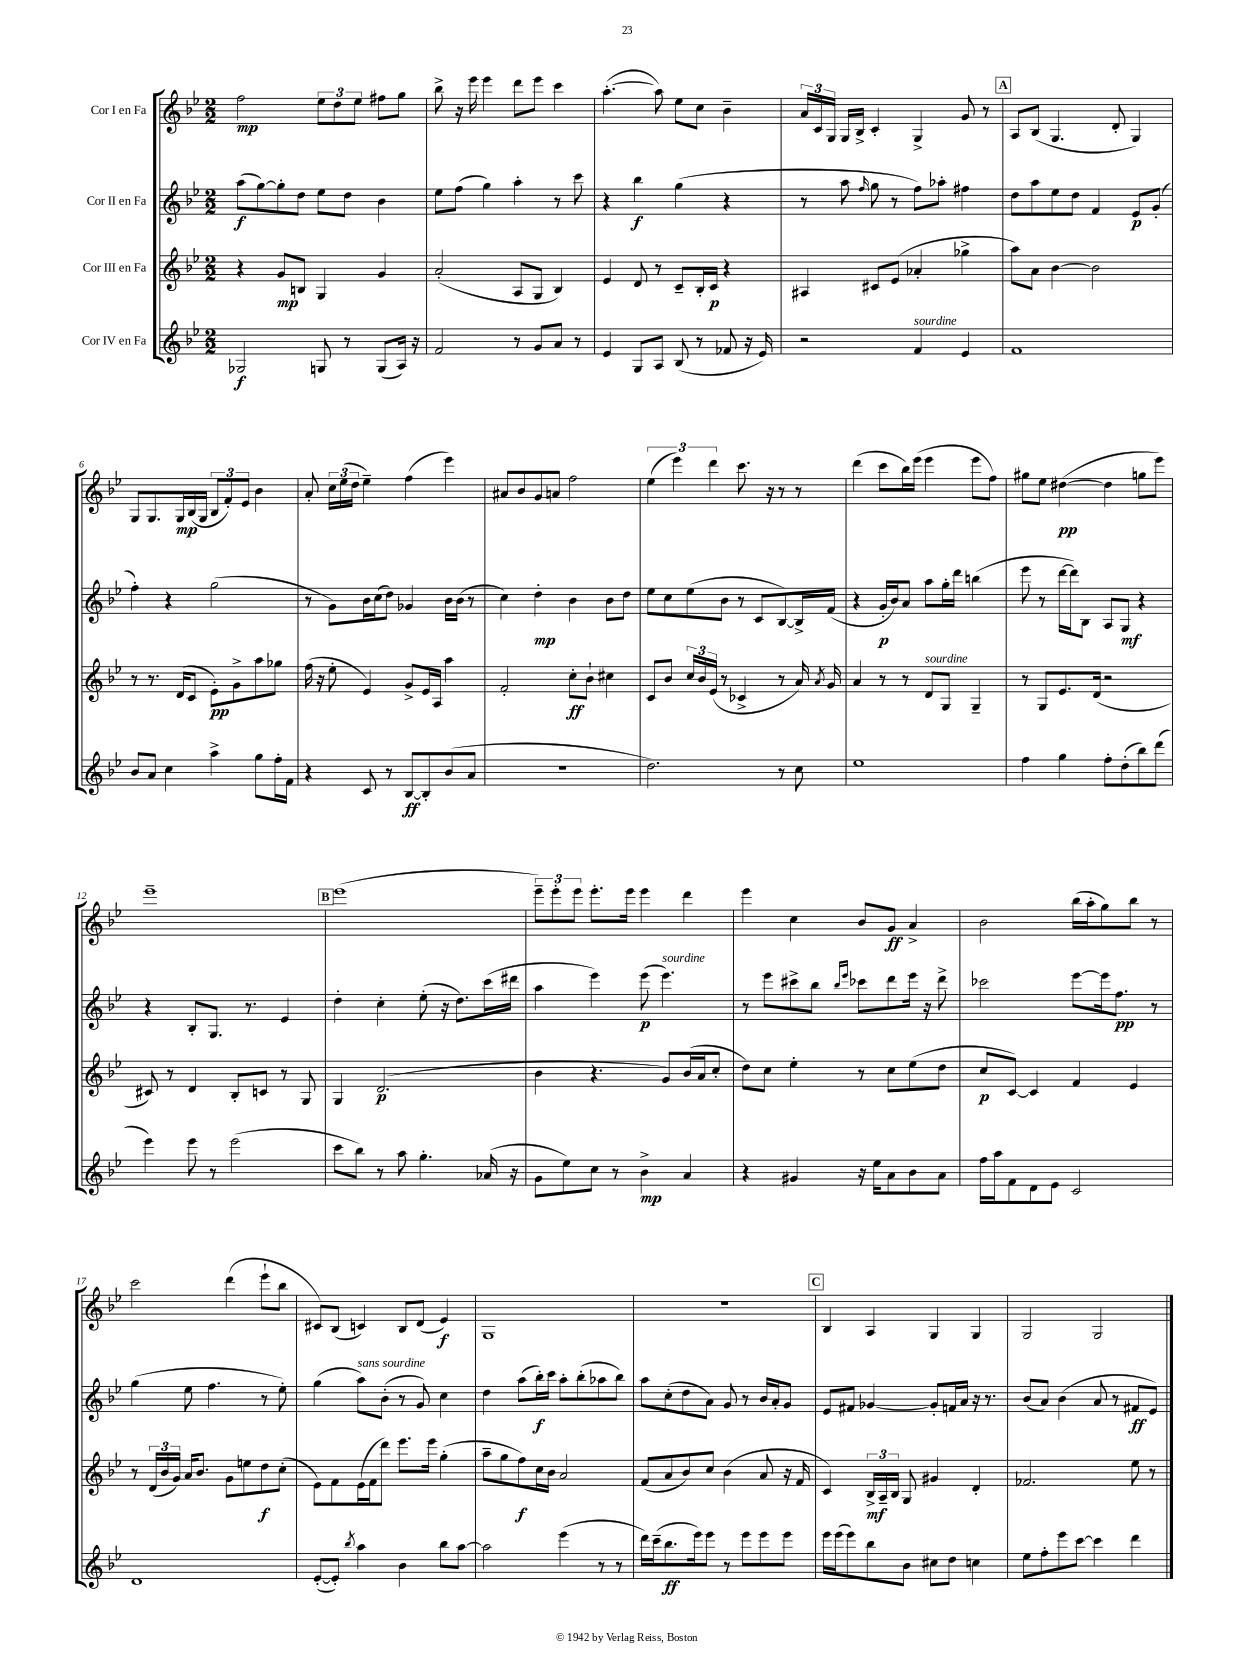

**kern	**kern	**kern	**kern
*staff4	*staff3	*staff2	*staff1
*clefG2	*clefG2	*clefG2	*clefG2
*k[b-e-]	*k[b-e-]	*k[b-e-]	*k[b-e-]
*M2/2	*M2/2	*M2/2	*M2/2
2G-/	4r	(8aa\L	2ff\
.	.	[8gg\)	.
.	8g/L	8gg'\]	.
.	8B/J	8dd\J	.
8G/	4G/	8ee-\L	12ee-\L
.	.	.	12dd\
8r	.	8dd\J	.
.	.	.	12ee-\J
(8G/L	4g/	4b-\	8ff#\L
16A/Jk)	.	.	8gg\J
16r	.	.	.
=	=	=	=
2f/	(2a'/	8ee-\L	8bb-^\
.	.	(8ff\J	16r
.	.	.	16eee-\
.	.	4gg\)	4eee-\
8r	8A/L	4aa'\	8ddd\L
8g/L	8G/J	.	8eee-\J
8a/J	4B-/)	8r	4ccc\
8r	.	8ccc\	.
=	=	=	=
4e-/	4e-/	4r	([4.aa'\
8G/L	8d/	4bb-\	.
8A/J	8r	.	8aa\])
(8B-/	8c~/L	(4gg\	8ee-\L
8r	16B-'/L	.	8cc\J
.	16c/JJ	.	.
8f-/	4r	4r	4b-~\
16r	.	.	.
16e-/)	.	.	.
=	=	=	=
2r	4A#/	8r	24a/LL
.	.	.	24c/
.	.	.	24G/JJ
.	.	8aa\	16G/LL
.	.	.	16B-^/JJ
.	.	16qqff/	.
.	8c#/L	8gg\	4c'/
.	(8e-/J	8r	.
4f/	4a-'/	8ff\L)	4G^/
.	.	8aa-'\J	.
4e-/	4gg-^\	4ff#\	8g/
.	.	.	8r
=	=	=	=
1f	8aa\L)	8dd\L	8A/L
.	8a\J	8aa\	(8B-/J
.	[4b-\	8ee-\	4.G/
.	.	8dd\J	.
.	2b-\]	4f/	.
.	.	.	8d'/
.	.	8e-/L	4G/)
.	.	(8g'/J	.
=	=	=	=
8b-/L	8r	4ff'\)	8G/L
8a/J	8.r	.	8.G/
4cc\	.	4r	.
.	(16d/LK	.	16G/L
.	8c/J	.	(16B-/
.	.	.	16G/JJ
4aa^\	8e-'\L)	(2gg\	12B-/L
.	.	.	12f'/)
.	8g^\	.	.
.	.	.	12e-/J
8gg\L	8aa\	.	4b-\
16ff'\L	8gg-\J	.	.
16f\JJ	.	.	.
=	=	=	=
4r	(16ff\	8r	8a'/
.	16r	.	.
.	8ee-'\	8g\L)	24cc\LL
.	.	.	(24ee-\
.	.	.	24dd\JJ
8c/	4e-/)	16b-\L	4ee-~\)
.	.	(16cc\J	.
8r	.	8dd\J)	.
[8B-/L	8g^/L	4g-/	(4ff\
8B-'/]	16e-/L	.	.
.	16A/JJ	.	.
(8b-/	4aa\	16b-\LL	4eee-\)
.	.	(16b-\JJ	.
8a/J	.	8r	.
=	=	=	=
1r	2f'/	4cc\)	8a#/L
.	.	.	8b-/
.	.	4dd'\	8g/
.	.	.	8a/J
.	8cc'\L	4b-\	2ff\
.	8b-`\J	.	.
.	4cc#\	8b-\L	.
.	.	8dd\J	.
=	=	=	=
2.dd\)	8c/L	8ee-\L	(6ee-\
.	8b-/J	8cc\	.
.	.	.	6eee-\)
.	24cc/LL	(8ee-\	.
.	24b-/	.	.
.	(24e-/JJ	.	6ddd\
.	8r	8b-\J	.
.	4c-^/	8r	8.ccc\
.	.	8c/L	.
.	.	.	16r
8r	8r	[8B-/)	8r
8cc\	16a/)	16B-^/]L	8r
.	8qa/	.	.
.	16g/	(16f/JJ	.
=	=	=	=
1ee-	4a/	4r	(4ddd\
.	8r	16g'/LL	8ccc\L
.	.	16b-/J)	.
.	8r	8a/J	16bb-\L)
.	.	.	(16eee-\JJ
.	8d/L	8aa\L	4eee-\
.	8G/J	16gg'\L	.
.	.	16ddd\JJ	.
.	4G~/	(4bb\	8eee-\L
.	.	.	8ff\J)
=	=	=	=
4ff\	8r	8eee-\	8gg#\L
.	8G/L	8r	8ee-\J
4gg\	8.e-/	[16ddd\LL	([4dd#\
.	.	16ddd\]J)	.
.	.	8B-\J	.
.	(16d/Jk	.	.
8ff'\L	2r	8A/L	4dd#\]
(8dd'\	.	8G/J	.
8bb-\)	.	4r	8gg\L
(8ddd\J	.	.	8eee-\J)
=	=	=	=
4eee-\)	8c#/)	4r	1eee-~
.	8r	.	.
8eee-\	4d/	8B-'/L	.
8r	.	8.G/J	.
(2eee-\	8B-'/L	.	.
.	.	8.r	.
.	8c/J	.	.
.	8r	4e-/	.
.	8G/	.	.
=	=	=	=
8ccc\L	4G/	4dd'\	(1eee-
8bb-\J)	.	.	.
8r	(2.d/	4cc'\	.
8aa\	.	.	.
4.gg'\	.	(8ee-'\	.
.	.	16r	.
.	.	8.dd\L)	.
(16a-/	.	(16ccc\L	.
16r	.	16ddd#\JJ	.
=	=	=	=
8g\L	4b-\	4aa\	12eee-~\L)
.	.	.	12eee-'\
8ee-\)	.	.	.
.	.	.	12eee-\J
8cc\J	4.r	4eee-\)	8.eee-'\L
8r	.	.	.
.	.	.	16eee-\Jk
4b-^\	.	(8eee-\	4eee-\
.	8g/L)	4.eee-\)	.
4a/	(16b-/L	.	4ddd\
.	16a/J	.	.
.	8cc'/J	.	.
=	=	=	=
4r	8dd\L)	8r	4eee-\
.	8cc\J	8eee-\L	.
4g#/	4ee-'\	8ccc#^\	4cc\
.	.	8bb-\J	.
.	.	16qqbb-/LL	.
.	.	16qqeee-/JJ	.
16r	8r	8ccc-\L	8b-/L
16ee-\LK	.	.	.
8a\	8cc\L	8ddd\	8g/J
8b-\	(8ee-\	16eee-\Jk	4a^/
.	.	16r	.
8a\J	8dd\J	8ddd^\	.
=	=	=	=
16ff\LL	8cc/L	2ccc-\	2b-\
16aa\J	.	.	.
8f\	[8c/J)	.	.
8d\	4c/]	.	.
8e-\J	.	.	.
2c/	4f/	[8eee-\L	(16bb-\LL
.	.	.	16aa'\J
.	.	16eee-\]k	8gg\)
.	.	8.ff\J	.
.	4e-/	.	8bb-\J
.	.	8r	8r
=	=	=	=
1d	8r	(4gg\	2ccc\
.	(24d/LL	.	.
.	24b-/	.	.
.	24g/JJ)	.	.
.	16a/LK	8ee-\	.
.	8.b-/J	.	.
.	.	4.ff\	.
.	8g\L	.	(4ddd\
.	8ee\	.	.
.	8dd\	8r	8eee-`\L
.	(8cc'\J	8ee-'\)	8bb-\J
=	=	=	=
([8e-'/L	8e-\L)	(4gg\	8c#/L)
8e-'/]J)	8f\	.	(8B-/J
8qbb-/	.	.	.
4aa\	(16e-\L	8aa\L)	4c/)
.	16f\J	.	.
.	8ddd\J)	(8b-'\J	.
4b-\	8.eee-\L	8r	8B-/L
.	.	8g/)	(8d/J
.	16eee-\Jk	.	.
8bb-\L	(4gg'\	4cc\	4e-/)
[8aa\J	.	.	.
=	=	=	=
2aa\]	8aa~\L	4dd\	1G
.	8gg\	.	.
.	8ff\)	(8aa\L	.
.	16cc\L	16bb-'\L)	.
.	16b-\JJ	16ccc\JJ	.
(4eee-\	2a/	8aa'\L	.
.	.	(8bb-'\	.
8r	.	8aa-\	.
8r	.	8bb-\J)	.
=	=	=	=
16ddd\LL)	(8f/L	8aa\L	1r
(16ccc~\J	.	.	.
8.bb-\	8a/	(8cc'\	.
.	8b-/)	8dd\	.
16eee-\k)	.	.	.
8eee-\J	8cc/J	8a\J)	.
8r	(4b-\	8g/	.
8eee-\L	.	8r	.
8eee-\	8a/	16b-/LL	.
.	.	16a'/J	.
8eee-\J	16r	8g/J	.
.	16f/	.	.
=	=	=	=
16eee-\LL	4c/)	8e-/L	4B-/
(16eee-\J	.	.	.
8eee-\)	.	8f#/J	.
8bb-\	24B-^/LL	[4g-/	4A/
.	24A~/	.	.
.	24B-/JJ	.	.
8b-\J	8G/	.	.
8cc#\L	4g#/	8g-'/]L	4G/
8dd\J	.	16f/L	.
.	.	16a/JJ	.
4cc\	4d'/	16r	4G/
.	.	8.r	.
=	=	=	=
8ee-\L	2.f-/	(8b-/L	2G/
8ff'\	.	8a/J)	.
8eee-\	.	(4b-\	.
[8ccc\J	.	.	.
4ccc\]	.	8a/	2G/
.	.	8r	.
4ddd\	8ee-\	8f#/L	.
.	8r	8e-/J)	.
==	==	==	==
*-	*-	*-	*-
